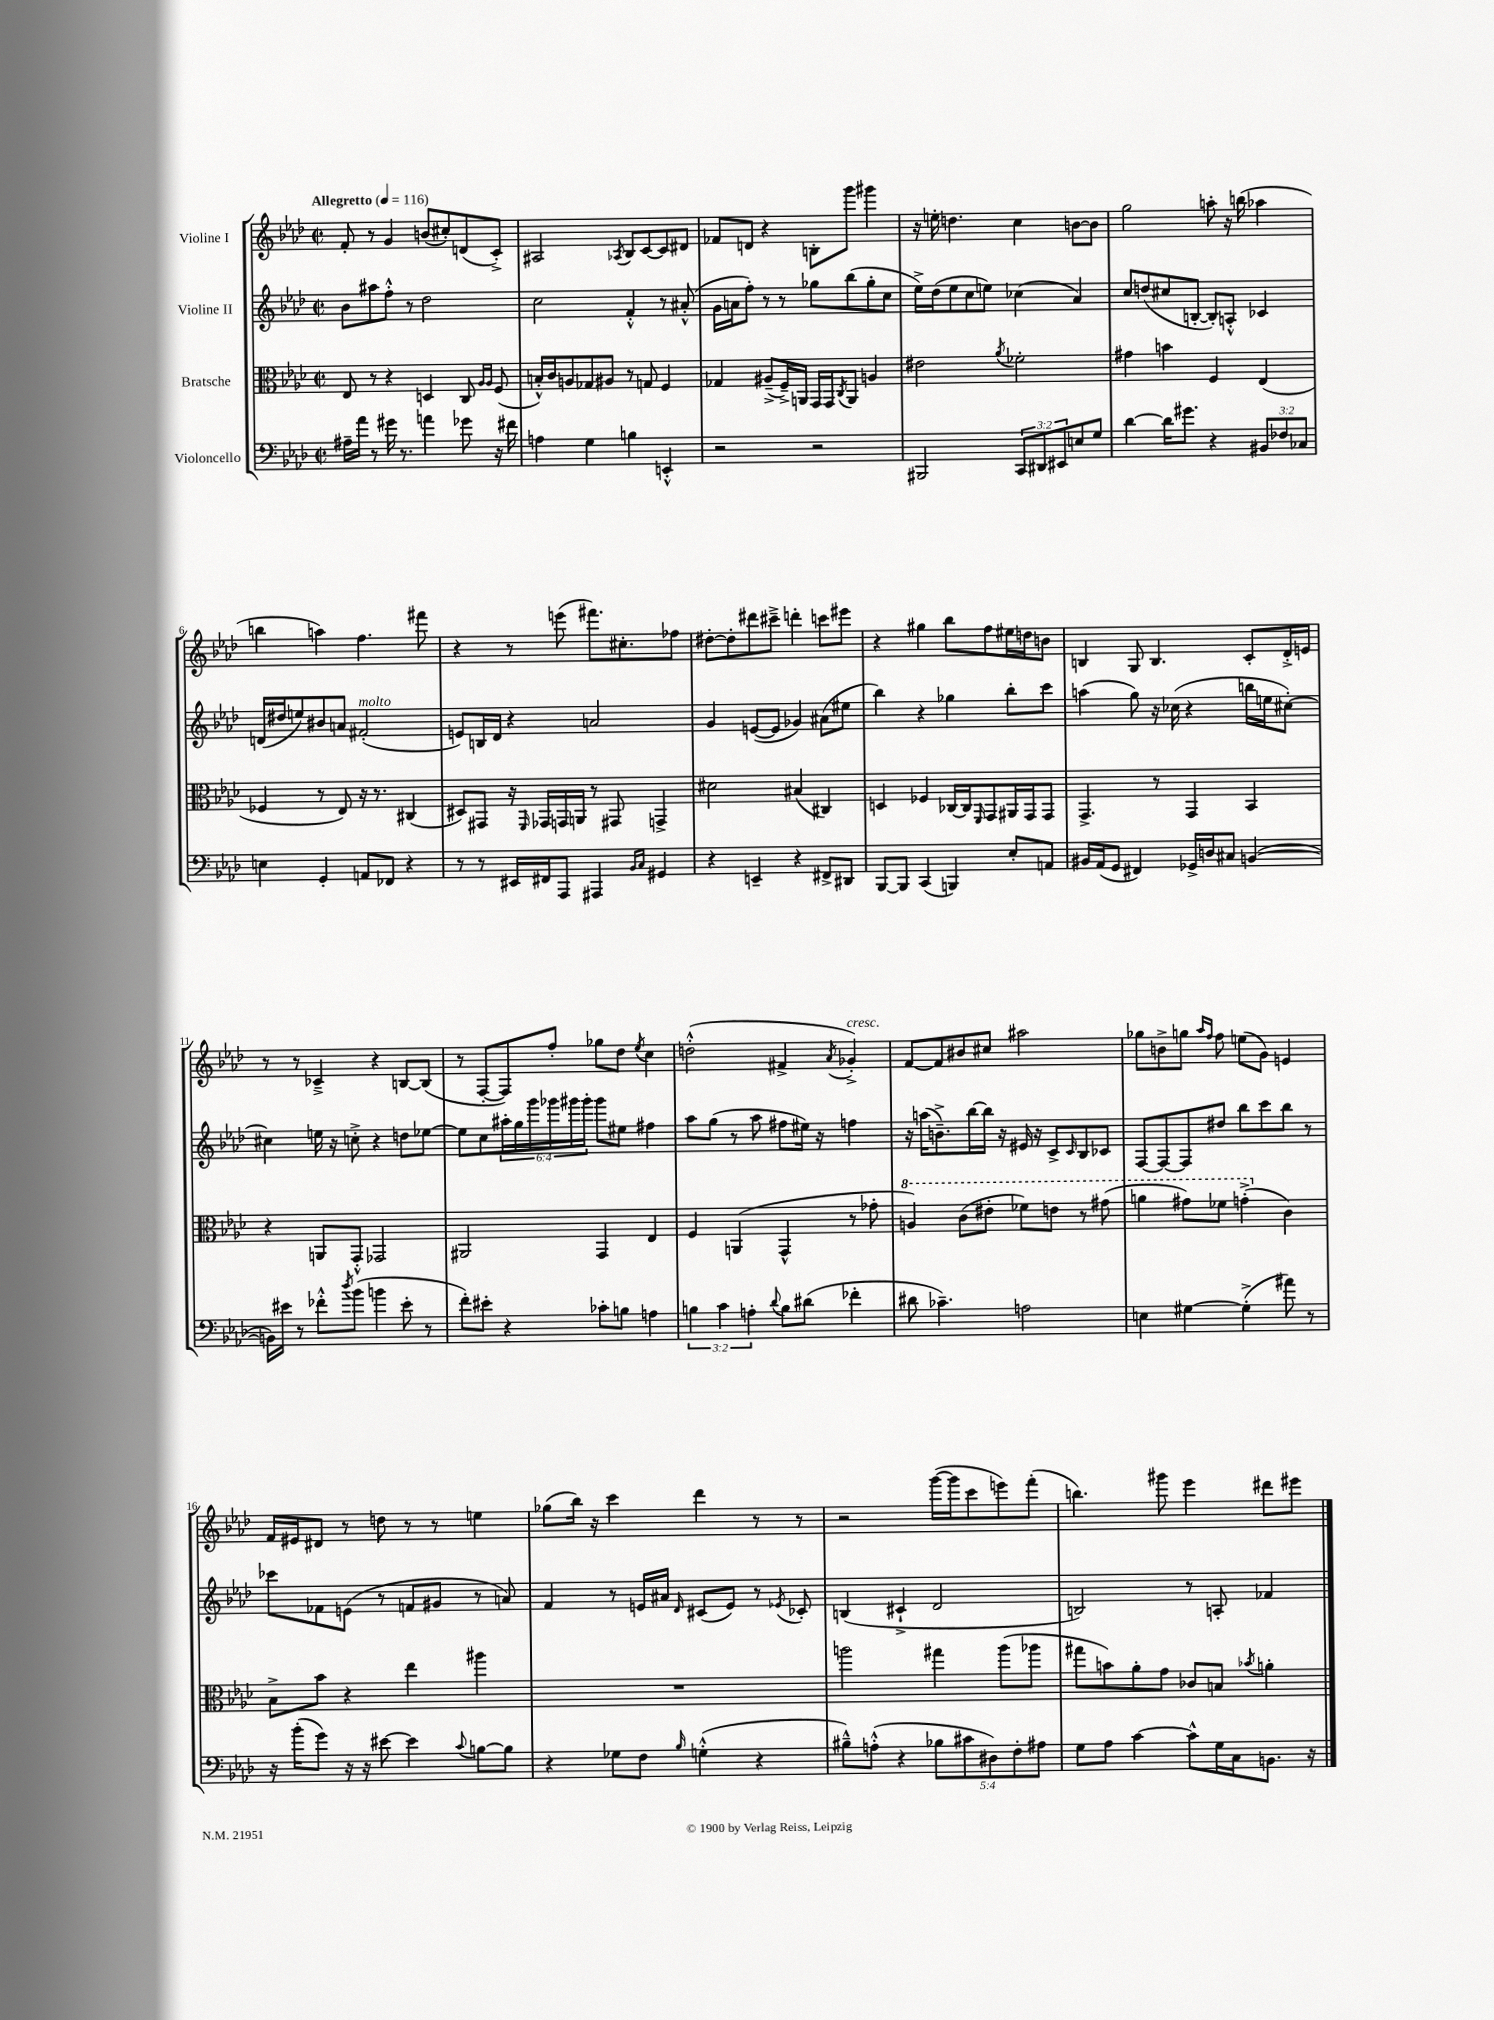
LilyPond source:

<<
\new StaffGroup <<
\new Staff = "s0" \with { instrumentName = "Violine I" } {
    \clef treble \key aes \major \defaultTimeSignature \time 2/2 \tempo "Allegretto" 4 = 116
    f'8-. r8 g'4 b'8( cis''8-.) d'8( c'8-.->) |
    ais2 \acciaccatura { aes8 } bes8 c'8~ c'8 dis'8 |
    fes'8 d'8 r4 b8-. g'''8 gis'''4 |
    r16 e''16-. d''4. c''4 b'8~ b'8 |
    g''2 a''8-. r16 b''16( aes''4 |
    b''4 a''4) f''4. fis'''8 |
    r4 r8 e'''8( fis'''8.) cis''8.-. fes''8 |
    dis''8~-. dis''8-. dis'''8 cis'''8---> d'''4-. c'''8 eis'''8 |
    r4 gis''4 bes''8 f''8 eis''16 d''16 b'8 |
    b4 g8 b4. c'8-. des'16-.-> e'16 |
    r8 r8 ces'4---> r4 b8~ b8( |
    r8 f8~-. f8) f''8-. ges''8 des''8 \acciaccatura { ees''8 } c''4 |
    d''2-.-^( fis'4-> \acciaccatura { aes'8 } ges'4-.->^\markup { \italic "cresc." }) |
    f'8~ f'8 bis'8 cis''8 ais''2 |
    ges''8 b'8-> g''8 \grace { aes''16 f''16 } f''8 e''8( g'8) e'4 |
    f'16 eis'16 dis'8 r8 d''8 r8 r8 e''4 |
    ges''8( bes''16) r16 c'''4 des'''4 r8 r8 |
    r2 g'''16~( g'''16 c'''8 e'''8) f'''8-.( |
    b''4.) gis'''8 ees'''4 dis'''8 eis'''8 \bar "|." |
}
\new Staff = "s1" \with { instrumentName = "Violine II" } {
    \clef treble \key aes \major \defaultTimeSignature \time 2/2 \override Staff.TupletNumber.text = #tuplet-number::calc-fraction-text
    bes'8 ais''8 f''8-.-^ r8 des''2 |
    c''2 f'4-.-^ r8 ais'8-.-^( |
    g'16 a'16 f''8-.) r8 r8 ges''8 bes''8( ges''8-. c''8 |
    ees''16->) des''16( ees''8 c''8 e''8) ces''4( aes'4) |
    c''8 d''8( cis''8 b8~-. b8-.) a8-.-^ ces'4 |
    d'16( dis''16 e''8) bis'8 a'8 fis'2-.^\markup { \italic "molto" }( |
    e'8) b16 des'16 r4 a'2 |
    g'4 e'8~( e'8 ges'4) ais'8( eis''8 |
    bes''4) r4 ges''4 bes''8-. c'''8 |
    a''4( g''8) r16 ces''16( r4 b''16 e''16 cis''8~-.) |
    cis''4 e''16 r16 c''8-.-> r4 d''8 ees''8~ |
    ees''8 c''8 \tuplet 6/4 { ais''16-. g''16 g'''16 ges'''16 gis'''16 gis'''16-. } gis'''8 eis''8 fis''4 |
    aes''8 g''8( r8 aes''8 fis''8 eis''16) r16 f''4 |
    r16 a''16( b'8.--->) bes''16~ bes''16 r16 eis'16 r16 c'8-> \grace { c'16 } bes8 ces'8 |
    f8~ f8~ f8 dis''8 bes''8 c'''8 bes''8 r8 |
    ces'''8 fes'8 e'8( r8 f'8 gis'8 r8 a'8) |
    f'4 r8 e'16 ais'16 \grace { des'16 } cis'8( e'8) r8 \acciaccatura { ees'8 } ces'8-. |
    b4( cis'4-!-> des'2 |
    b2) r8 a8-. fes'4 \bar "|." |
}
\new Staff = "s2" \with { instrumentName = "Bratsche" } {
    \clef alto \key aes \major \defaultTimeSignature \time 2/2
    ees8 r8 r4 d4 c8 \grace { aes16 aes16 } f8( |
    b16-.-^) c'16 a8 ges8 ais8 r8 g8 f4 |
    ges4 ais8--->( f16--->) a,16 g,16 g,16 \acciaccatura { c8 } a,8 a4 |
    eis'2 \acciaccatura { aes'8 } fes'2-. |
    gis'4 b'4 f4 ees4( |
    fes4 r8 ees8) r16 r8. cis4( |
    dis8) gis,8 r16 \grace { f,16 } ges,16 g,16 a,16 r8 gis,8 g,4-> |
    dis'2 bis4( cis4) |
    d4 fes4 ces16~ ces16 \grace { f,16 } g,8 ais,16 g,16 g,8 |
    g,4.-> r8 g,4 bes,4 |
    r4 a,8 g,8-.-^ ges,2 |
    ais,2 g,4 ees4 |
    f4 a,4( g,4-^ r8 ges'8-. |
    \ottava #1 a'4) c''8( eis''8-. fes''8) e''8 r8 gis''8( |
    a''4 gis''8) fes''8 g''4-.->( \ottava #0 c'4) |
    bes8-> bes'8 r4 ees''4 ais''4 |
    R1 |
    a''2 gis''4 a''8( aes''8 |
    gis''8 b'8) aes'8-. g'8 ces'8 b8 \acciaccatura { bes'8 } a'4-. \bar "|." |
}
\new Staff = "s3" \with { instrumentName = "Violoncello" } {
    \clef bass \key aes \major \defaultTimeSignature \time 2/2 \override Staff.TupletNumber.text = #tuplet-number::calc-fraction-text
    ais16-- aes'16 r8 gis'16 r8. a'4 ges'8 r16 fis'16 |
    a4 g4 b4 e,4-.-^ |
    r2 r2 |
    bis,,2 \tuplet 3/2 { c,8 dis,8 eis,8 } e8 g8 |
    des'4~ des'16 gis'8. r4 \tuplet 3/2 { bis,8 fes8 ces8 } |
    e4 g,4-. a,8 fes,8 r4 |
    r8 r8 eis,16 fis,16 aes,,8 ais,,4 \grace { bes,16 c16 } gis,4 |
    r4 e,4-- r4 fis,8-> dis,8 |
    bes,,8~ bes,,8 c,4( b,,4) ees8-. a,8 |
    bis,16 aes,16( g,8 fis,4) ges,16-> d16 cis8 b,4~( |
    b,16) eis'16 r8 fes'8-.-^ \acciaccatura { des''8 } bes'8( b'4 eis'8-. r8 |
    f'8-.) eis'8-. r4 ces'8-. b8 a4 |
    \tuplet 3/2 { b4 c'4 a4-. } \appoggiatura { des'8 } b8 dis'8( fes'4-. |
    dis'8 ces'4.--) a2 |
    e4 gis4~ gis4-.->( ais'8) r8 |
    r16 bes'16-.( g'8) r16 r16 eis'8~ eis'4 \appoggiatura { c'8 } b8~ b8 |
    r4 ges8 f8 \grace { bes16 } g4-.-^( r4 |
    bis8---^) a8-.-^( r4 \tuplet 5/4 { bes8 cis'8 dis8) f8-. ais8 } |
    g8 aes8 c'4~ c'8-^ g16 c16 b,8. r16 \bar "|." |
}
>>
>>
